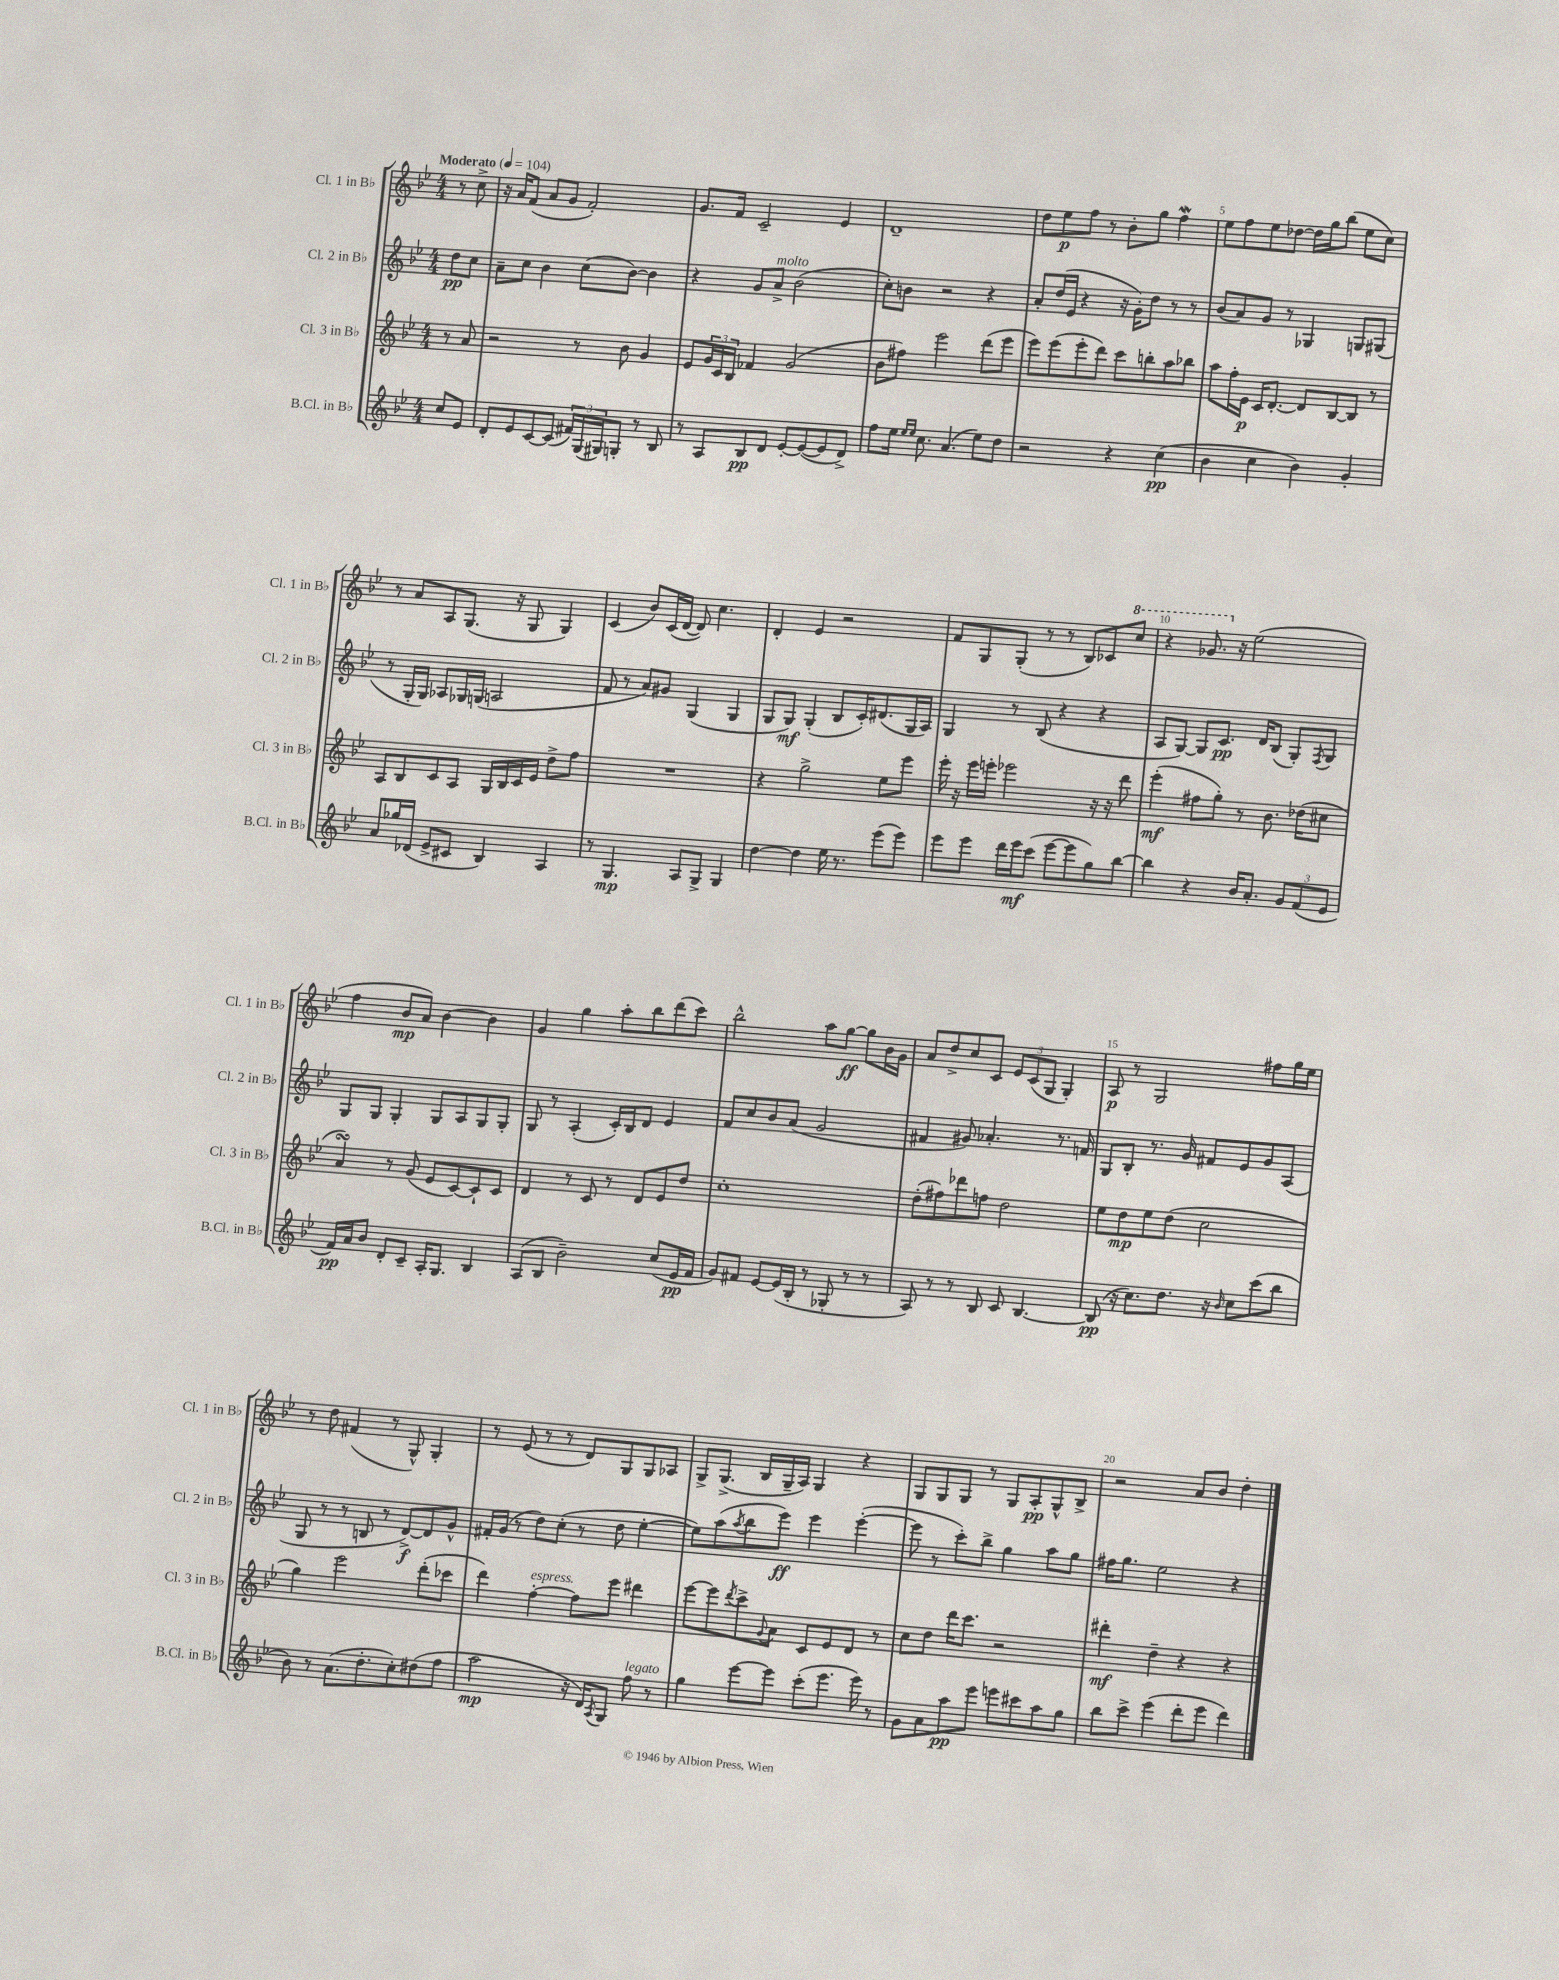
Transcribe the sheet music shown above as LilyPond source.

<<
\new StaffGroup <<
\new Staff = "s0" \with { instrumentName = "Cl. 1 in Bb" shortInstrumentName = "Cl. 1 in Bb" } {
    \clef treble \key bes \major \numericTimeSignature \time 4/4 \partial 4 \tempo "Moderato" 4 = 104
    r8 c''8-> |
    r16 a'16 f'8( a'8 g'8 f'2-.) |
    g'8. f'16 c'2-- ees'4 |
    d'1-- |
    d''8 ees''8\p f''8 r8 bes'8-. g''8 f''4\mordent |
    ees''8 f''8 ees''8 des''8~ des''16 g''16 bes''8( ees''8 c''8) |
    r8 a'8 a8 g8.( r16 g8 g4) |
    c'4( bes'8) c'16( d'16~ d'8) c''4. |
    d'4-. ees'4 r2 |
    f'8 g8 g8-.( r8 r8 bes8) ces'8 \ottava #1 c'''8 |
    r4 ges''8. \ottava #0 r16 ees''2( |
    f''4 bes'8\mp a'8) bes'4~ bes'4 |
    g'4 g''4 a''8-. bes''8 d'''8( c'''8) |
    bes''2-^ a''8 g''8~\ff g''8 bes'16 g'16 |
    a'8 d''8-> c''8 c'8 \tuplet 3/2 { ees'8 c'8( g8 } g4-.) |
    a8\p r8 g2 fis''8 g''16 ees''16 |
    r8 d''8 fis'4( r8 g8-^) g4-. |
    r8 ees'8( r8 r8 d'8) g8 g8 aes8 |
    g8-> g8.->( bes16 g16-- a16) g4 r4 |
    g8 g8 g8 r8 g8 a8-.\pp g8-^ bes8-> |
    r2 a'8 bes'8 d''4-. \bar "|." |
}
\new Staff = "s1" \with { instrumentName = "Cl. 2 in Bb" shortInstrumentName = "Cl. 2 in Bb" } {
    \clef treble \key bes \major \numericTimeSignature \time 4/4 \partial 4
    d''8\pp c''8 |
    a'8-- c''8 bes'4 c''8( bes'8~) bes'4 |
    r4 g'8 a'8->^\markup { \italic "molto" } bes'2( |
    c''8-.) b'8 r2 r4 |
    a'8-. d''16( ees'16 r4 r16 g'16-.) d''8 r8 r8 |
    bes'8( a'8) g'8 r8 ges4 g8 gis8( |
    r8 g16-. g16) aes8 ges16 g16( a2 |
    f'8 r8 a'8) gis'8 g4( g4 |
    g8 g8\mf) g4-.( bes8 c'16-.) dis'8.( g16 a16) |
    g4 r8 bes8( r4 r4 |
    a8 g8~) g8 c'8.\pp d'16 bes8( g8-.) \acciaccatura { f8 } g8 |
    g8 g8 g4-. g8 a8 g8 g8-. |
    g8 r8 a4-.( c'16-.) bes16 d'8 ees'4 |
    f'8 c''8 bes'8 a'8( g'2 |
    fis'4 gis'8) aes'4.-. r8. f'16 |
    g8 bes8-. r8. g'16 fis'8 ees'8 g'8 a8( |
    g8 r8 r8 b8 r8 d'8~->\f) d'8 g'8-^ |
    fis'16-. g'16( r8 d''8) c''8-.( r8 d''8 ees''4~-. |
    ees''8) a''8( \acciaccatura { a''8 } bes''8 ees'''8\ff) ees'''4 ees'''4~-.( |
    ees'''8 r8 c'''8-.) bes''8-> g''4 a''8 g''8 |
    fis''16 g''8. ees''2 r4 \bar "|." |
}
\new Staff = "s2" \with { instrumentName = "Cl. 3 in Bb" shortInstrumentName = "Cl. 3 in Bb" } {
    \clef treble \key bes \major \numericTimeSignature \time 4/4 \partial 4
    r8 a'8 |
    r2 r8 bes'8 g'4 |
    ees'8 \tuplet 3/2 { g'16 c'16 bes16 } fes'4 g'2( |
    bes'8 fis''8) ees'''2 d'''8( ees'''8 |
    ees'''8) ees'''8( ees'''8-. d'''8) c'''8 b''8-. a''8 bes''8 |
    a''8 f''16-. ees'16\p c'16 d'8.~-. d'8 bes8~ bes8 r8 |
    a8 bes8 c'8 a8 g16 bes16 c'16 ees'16 d''8-> f''8 |
    R1 |
    r4 g''2-> ees''8 ees'''8 |
    ees'''16-. r16 ees'''16 e'''16-. ees'''2 r16 r16 d'''8 |
    ees'''4-.\mf( fis''8 g''8-.) r8 bes'8. des''16( cis''8 |
    a'4\turn) r8 g'8( ees'8 c'8~) c'8-! c'8 |
    d'4 r8 c'8 r8 d'8 ees'8 d''8 |
    c''1-. |
    d''8-.( fis''8) des'''8 f''8 d''2 |
    ees''8 d''8\mp ees''8 d''8( c''2 |
    g''4) ees'''2 d'''8-.( ces'''8 |
    d'''4) f''4~-.^\markup { \italic "espress." } f''8 ees'''8 dis'''4 |
    ees'''8~ ees'''8 \acciaccatura { d'''8 } c'''8-> \appoggiatura { g'8 } a'8 c'8 ees'8 d'8 r8 |
    c''8 d''8 d'''16 c'''8. r2 |
    dis'''4-.\mf d''4-- r4 r4 \bar "|." |
}
\new Staff = "s3" \with { instrumentName = "B.Cl. in Bb" shortInstrumentName = "B.Cl. in Bb" } {
    \clef treble \key bes \major \numericTimeSignature \time 4/4 \partial 4
    c''8 ees'8 |
    d'8-. ees'8 c'8~ c'8( \tuplet 3/2 { fis'16) g16( gis16) } g8-. r8 bes8 |
    r8 a8 bes8\pp d'8 ees'8~-. ees'8~( ees'8 d'8->) |
    f''8 ees''16 \grace { ees''16 ees''16 } c''8. a'4.( ees''8) d''8 |
    r2 r4 c''4\pp( |
    bes'4 c''4 bes'4) g'4-. |
    a'8 ges''16 des'16( ees'8-> cis'8 bes4) a4 |
    r8 g4.\mp a8 g8-> g4 |
    d''4~ d''4 ees''16 r8. ees'''8( ees'''8) |
    ees'''8 ees'''8 d'''16 ees'''16\mf c'''8( ees'''8~ ees'''8 g''8) bes''8~ |
    bes''4 r4 bes'16 a'8.-. \tuplet 3/2 { g'8 f'8( ees'8 } |
    f'16\pp) a'16 bes'8 d'8-. c'8-- a16-. g8. bes4 |
    a8( bes8 bes'2--) c''8( ees'16\pp f'16 |
    g'8) fis'8 ees'8~ ees'16( bes16-. r8 ges8-. r8 r8 |
    a8) r8 r8 bes8 c'8 bes4.~ |
    bes8\pp( r16 c''8.) d''8. r16 \grace { bes'16 } c''8 c'''8( bes''8 |
    bes'8) r8 a'8.( d''8.-. c''8-.) dis''8( f''8 |
    a''2\mp r16 d'16) \acciaccatura { a8 } g8 f''8^\markup { \italic "legato" } r8 |
    g''4 ees'''8~ ees'''8 c'''8-.( ees'''8. ees'''16) r8 |
    g'8 a'8 a''8\pp ees'''8 e'''8 cis'''8 a''8 g''8 |
    bes''8 c'''8-> ees'''4( d'''8-. ees'''8 d'''4) \bar "|." |
}
>>
>>
\layout { \context { \Score \override BarNumber.break-visibility = ##(#f #t #t) barNumberVisibility = #(every-nth-bar-number-visible 5) } }
